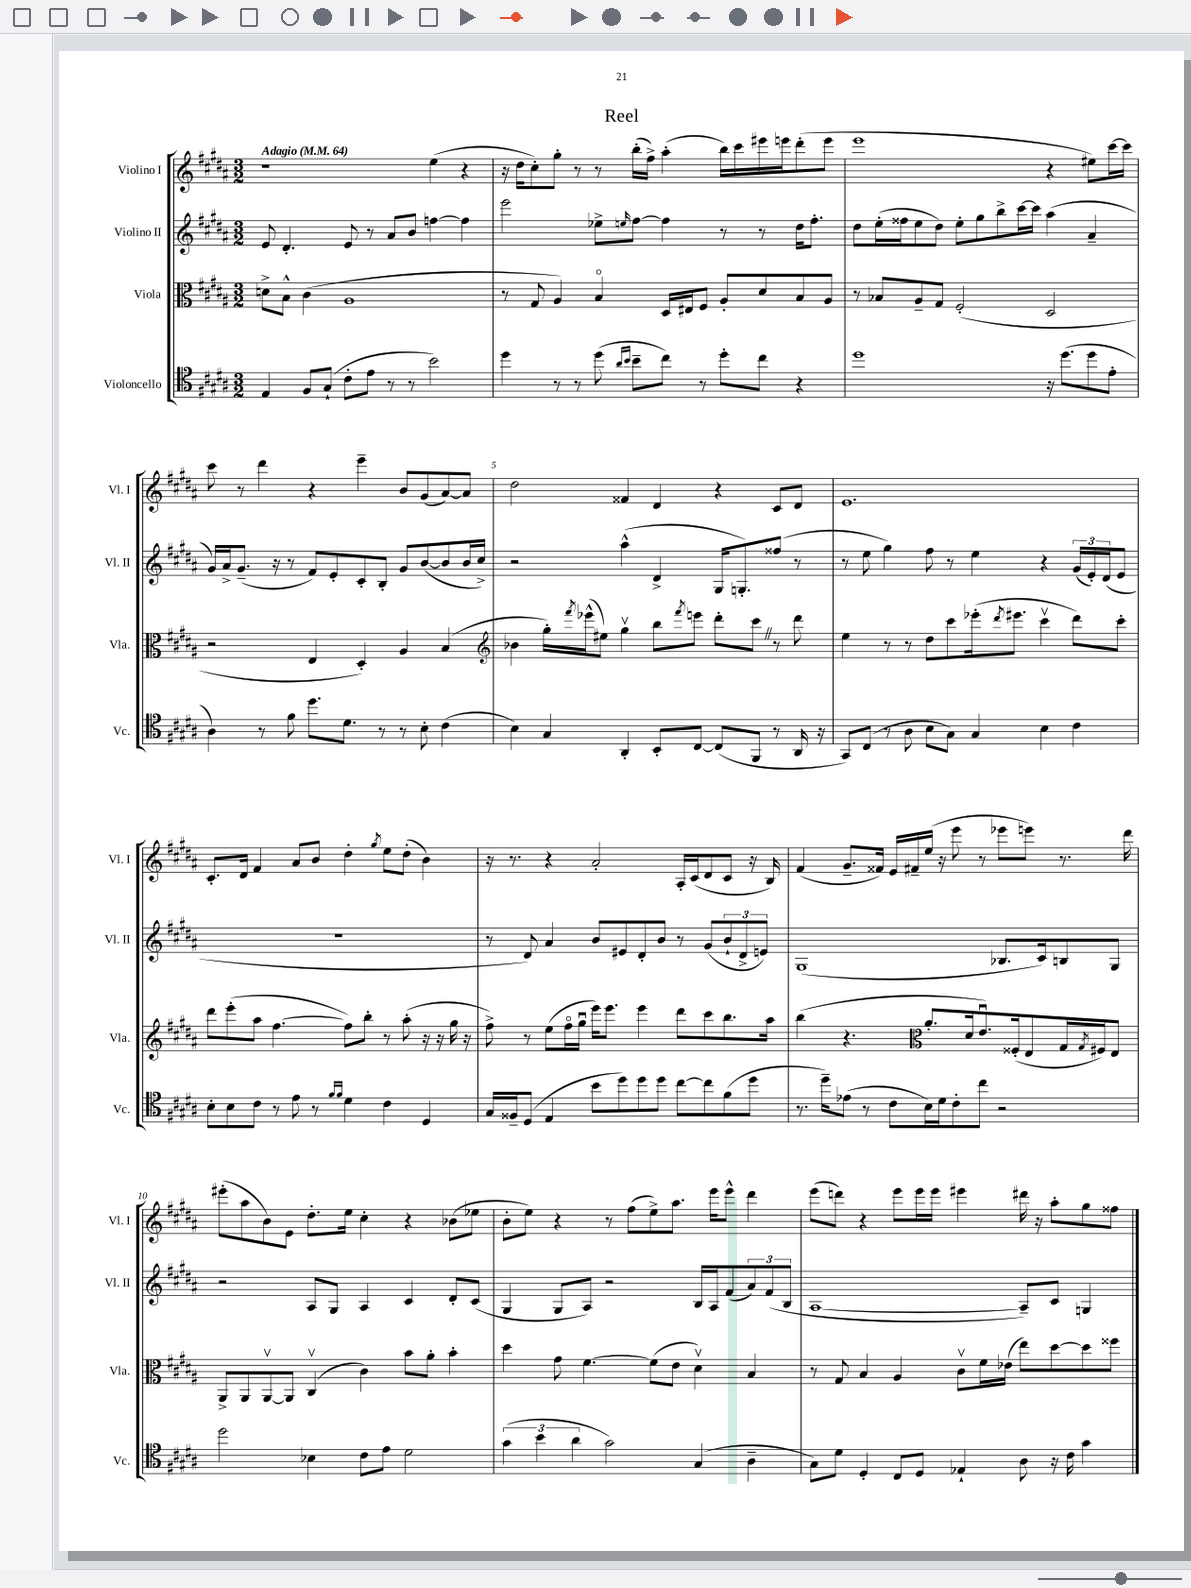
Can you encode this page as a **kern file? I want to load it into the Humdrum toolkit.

**kern	**kern	**kern	**kern
*part4	*part3	*part2	*part1
*staff4	*staff3	*staff2	*staff1
*I"Violoncello	*I"Viola	*I"Violino II	*I"Violino I
*I'Vc.	*I'Vla.	*I'Vl. II	*I'Vl. I
*clefC4	*clefC3	*clefG2	*clefG2
*k[f#c#g#d#a#]	*k[f#c#g#d#a#]	*k[f#c#g#d#a#]	*k[f#c#g#d#a#]
*M3/2	*M3/2	*M3/2	*M3/2
*MM64	*MM64	*MM64	*MM64
=1	=1	=1	=1
!	!	!	!LO:TX:a:B:t=Adagio
4E/	8dn^\L	8e/	1r
.	8B^^\J	4.d#'/	.
8F#/L	(4c#\	.	.
(8G#`/J	.	.	.
8c#'\L	1A#	8e/	.
8e\J	.	8r	.
8r	.	8a#/L	.
8r	.	8b/J	.
2b\)	.	[4ffn\	(4ee\
.	.	4ff\]	4r
=2	=2	=2	=2
4dd#\	8r	2eee\	16r
.	.	.	16dd#\KL
.	8G#/	.	8cc#'\)
8r	4A#/)	.	8gg#'\J
8r	.	.	8r
(8dd#\	4B/	8ee-X^\L	8r
16qqa#/LL	.	.	.
16qqb/JJ	.	16qqeen/	.
8b~\L	.	[8ff#\J	(16bb'\LL
.	.	.	16ff#^\JJ)
8cc#\J)	16D#/LL	4ff#\]	(4aa#'\
.	16E#X/J	.	.
8r	8F#/J	.	.
8dd#'\L	8A#'/L	8r	16bb\LL)
.	.	.	16ccc#\
8cc#\J	8d#/	8r	16eee#X\
.	.	.	16eeen\J
4r	8B/	16dd#\KL	(8ddd#'\
.	.	8.ff#'\J	.
.	8A#/J	.	8eee\J
=3	=3	=3	=3
1dd#	8r	8dd#\L	1eee
.	8B-X/L	(16ee'\L	.
.	.	16ff##X\J	.
.	8A#~/	8ee\	.
.	8G#/J	8dd#\J)	.
.	(2F#'/	8ee'\L	.
.	.	8gg#\	.
.	.	8bb^\	.
.	.	[16ccc#\L	.
.	.	16ccc#\JJ]	.
16r	2D#/	(4aa#\	4r
(8.dd#\L	.	.	.
8dd#\	.	4a#~/	8ee#X\L)
8e'\J	.	.	[16ccc#\L
.	.	.	16ccc#\JJ]
!!LO:LB:g=z
=4	=4	=4	=4
4A#\)	2r	16g#/LL)	8ccc#\
.	.	16a#^/J	.
.	.	(8.g#~/J	8r
8r	.	.	4ddd#\
.	.	16r	.
8f#\	.	8r	.
8.dd#\L	4E/	8f#/L)	4r
.	.	8e'/	.
8.d#\J	.	.	.
.	4D#'/)	8c#'/	4eee~\
8r	.	8B'/J	.
8r	4A#/	8g#/L	8b/L
8B'\	.	([8b/	(8g#/
(4c#\	(4B/	8b/]	[8a#/)
.	.	16b/L	8a#/J]
.	.	16cc#^/JJ)	.
=5	=5	=5	=5
*	*clefG2	*	*
4B\)	4b-X\	2r	2dd#\
4G#/	16gg#'\LL)	.	.
.	8qfff#/	.	.
.	(16eee-X^^\J	.	.
.	8ee#X\J)	.	.
4AA#'/	4gg#v\	(4aa#^^\	4f##X/
8BB'/L	8bb\L	4d#^/	4d#/
.	8qfff#/	.	.
[8C#/J	8eeen\J	.	.
(8C#/L]	8ddd#'\L	16G#/KL	4r
.	.	8.Gn'/)	.
8FF#/J	8ccc#Z\J	.	.
8r	8r	(8ff##X/J	8c#/L
16AA#/	8ddd#\	8r	8d#/J
16r	.	.	.
=6	=6	=6	=6
8GG#/L)	4ee\	8r	1.e
(8C#/J	.	8ee\	.
8r	8r	4gg#\)	.
8A#\	8r	.	.
8B\L	8dd#\L	8ff#\	.
8G#\J)	8ccc#\	8r	.
4G#/	(16eee-X'\k	4ee\	.
.	8qddd#/	.	.
.	8.eee#X\J	.	.
4B\	4ccc#v\	4r	.
4c#\	8ddd#\L)	(24g#/LL	.
.	.	24e'/)	.
.	.	(24d#/J	.
.	8ccc#'\J	8e/J	.
!!LO:LB:g=z
=7	=7	=7	=7
8B'\L	8ddd#\L	1.r	8.c#'/L
8B\	(8eee'\	.	.
.	.	.	16d#/Jk
8c#\J	8aa#\J	.	4f#/
8r	[4.ff#\	.	.
8e\	.	.	8a#/L
8r	.	.	8b/J
16qqf#/LL	.	.	.
16qqf#/JJ	.	.	.
4d#\	8ff#\L])	.	4dd#'\
.	8bb'\J	.	.
.	.	.	8qgg#/
4c#\	8r	.	8ee\L
.	(8aa#'\	.	(8dd#'\J
4D#/	16r	.	4b\)
.	16r	.	.
.	16gg#\	.	.
.	16r	.	.
=8	=8	=8	=8
16G#/LL	8ff#^\)	8r	16r
16F##X~/J	.	.	8.r
(8D#/J	8r	8d#/)	.
4E/	(8ee\L	4a#/	4r
.	16ff#\L	.	.
.	16gg#u\JJ	.	.
8b\L	16eee\KL)	8b/L	2a#'/
.	8.eee\J	.	.
8dd#\)	.	8e#X/	.
8dd#\	4eee\	8d#'/	.
8dd#\J	.	8b/J	.
[8cc#\L	8ddd#\L	8r	16A#'/LL
.	.	.	(16c#/J
8cc#\]	8ccc#\	(8g#/L	8d#/
(8f#\	8.bb\	12b`/	8c#/J
.	.	12d#^/	.
8dd#\J	.	.	16r
.	.	12en/J)	.
.	16aa#\Jk	.	16B/)
=9	=9	=9	=9
8.r	(4bb\	(1G#	(4f#/
16dd#~\KL)	.	.	.
(8e-X\J	4.r	.	8.g#~/L
8r	.	.	.
.	.	.	16f##X/Jk)
8c#\L	.	.	16e/LL
.	.	.	16f#X~/
*	*clefC3	*	*
16B\L)	8.a#'/L	.	(16ee/JJ
16d#\J	.	.	16r
8c#'\	.	.	8eee\
.	16d#/k	.	.
8cc#\J	8.eu/)	.	8r
2r	.	8.B-X/L	8eee-X\L
.	(16F##X'/k	.	.
.	8E/	.	8eeen\J)
.	.	16c#/k)	.
.	16G#/L	8Bn/	8.r
.	8qG#/	.	.
.	16F#X/J)	.	.
.	8E/J	8G#/J	.
.	.	.	16ddd#\
!!LO:LB:g=z
=10	=10	=10	=10
2dd#\	8AA#^/L	2r	(8eee#X'\L
.	8AA#/	.	8aa#\
.	[8AA#v/	.	8b\)
.	8AA#/J]	.	8e\J
4B-X\	(4C#v/	8A#/L	8.dd#'\L
.	.	8G#/J	.
.	.	.	16ee\Jk
8c#\L	4c#\)	4A#/	4cc#'\
8e\J	.	.	.
2d#\	8b\L	4c#/	4r
.	8a#'\J	.	.
.	4b'\	8d#'/L	(8b-X\L
.	.	(8c#/J	8ee-X\J
=11	=11	=11	=11
(6g#\	4dd#\	4G#/	8b'\L
.	.	.	8ee\J)
6b\	.	.	.
.	8g#\	8G#/L	4r
6a#\	.	.	.
.	[4.f#\	8A#/J)	.
2g#\)	.	2r	8r
.	.	.	(8ff#\L
.	(8f#\L]	.	8ee^\)
.	8e\J	.	8.aa#\J
(4G#/	4d#v\)	16B/LL	.
.	.	16A#/J	16eee\KL
.	.	(8f#/	8eee^^\J
4A#~\	4B/	12a#/)	4ddd#\
.	.	(12f#/	.
.	.	12B/J	.
=12	=12	=12	=12
8G#\L)	8r	[1A#	(8eee\L
8d#\J	8G#/	.	8dddn\J)
4D#'/	4B/	.	4r
8C#/L	4A#/	.	8eee\L
8D#/J	.	.	16eee\L
.	.	.	16eee\JJ
4E-X`/	8c#v\L	.	4eee#X\
.	16f#\L	.	.
.	(16e-X\JJ	.	.
8A#\	8ee\L)	8A#~/L])	16ddd#X\
.	.	.	16r
16r	[8dd#\	8c#/J	8aa#'\L
16c#\	.	.	.
4g#\	8dd#\]	4Gn/	8gg#\
.	8ff##X\J	.	8ff##X\J
==	==	==	==
*-	*-	*-	*-
